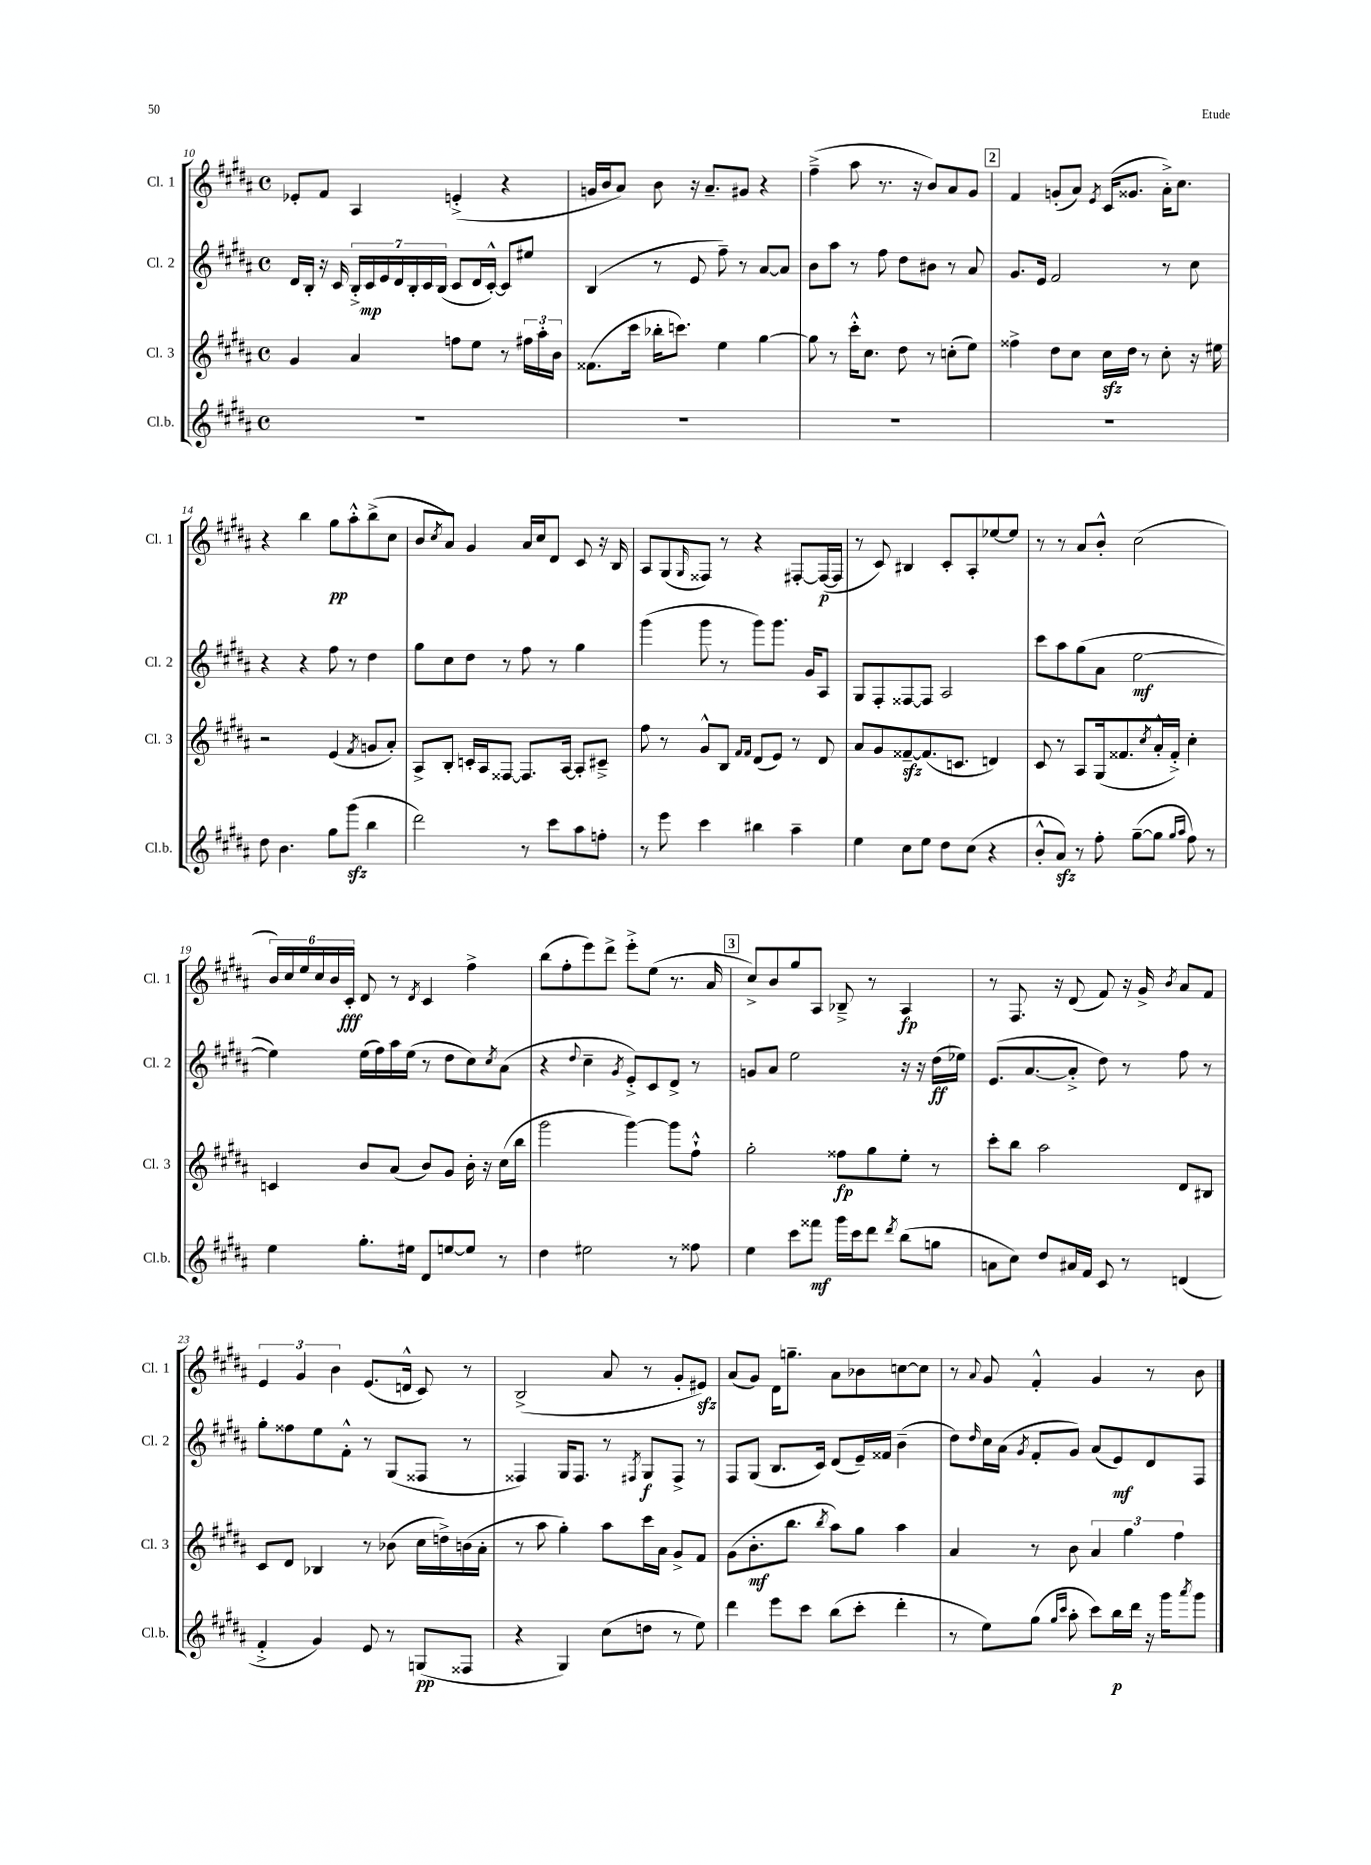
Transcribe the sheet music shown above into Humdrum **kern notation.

**kern	**kern	**kern	**kern
*staff4	*staff3	*staff2	*staff1
*clefG2	*clefG2	*clefG2	*clefG2
*k[f#c#g#d#a#]	*k[f#c#g#d#a#]	*k[f#c#g#d#a#]	*k[f#c#g#d#a#]
*M4/4	*M4/4	*M4/4	*M4/4
*met(c)	*met(c)	*met(c)	*met(c)
1r	4g#	16d#	8e-'
.	.	16B'	.
.	.	16r	8f#
.	.	16c#	.
.	4a#	28B'^	4A#
.	.	28c#	.
.	.	28e	.
.	.	28d#	.
.	.	28B'	.
.	.	28c#	.
.	.	(28B	.
.	8ff	8c#	(4e'^
.	8ee	16d#	.
.	.	[16c#'^^)	.
.	8r	8c#]	4r
.	24ff#	8ee#	.
.	24aa#'	.	.
.	24b	.	.
=	=	=	=
1r	(8.f##	(4B	16g
.	.	.	16b
.	.	.	8a#)
.	16ccc#	.	.
.	16bb-'	8r	8b
.	8.ccc)	.	.
.	.	8e	16r
.	.	.	8.a#~
.	4ee	8ff#~)	.
.	.	8r	8g#
.	[4gg#	[8a#	4r
.	.	8a#]	.
=	=	=	=
1r	8gg#]	8b	(4ff#~^
.	8r	8aa#	.
.	16ccc#'^^	8r	8aa#
.	8.cc#	.	.
.	.	8ff#	8.r
.	8dd#	8dd#	.
.	.	.	16r
.	8r	8b#	8b)
.	(8cc'	8r	8a#
.	8ee)	8a#	8g#
=	=	=	=
1r	4ff##^	8.g#	4f#
.	.	16e	.
.	8dd#	2f#	(8g'
.	8cc#	.	8a#)
.	.	.	8qe
.	16cc#	.	(16c#
.	16dd#	.	8.g##
.	8r	.	.
.	8cc#'	8r	16a#'^)
.	.	.	8.cc#
.	16r	8cc#	.
.	16ee#	.	.
=	=	=	=
8dd#	2r	4r	4r
4.b	.	.	.
.	.	4r	4bb
8gg#	(4e	8ff#	8gg#
(8ggg#	.	8r	8aa#'^^
.	8qf#	.	.
4bb	8g	4dd#	(8bb^
.	8a#')	.	8cc#
=	=	=	=
2ddd#)	8A#^	8gg#	8b
.	.	.	8qcc#
.	8B'	8cc#	8a#)
.	16c'	8dd#	4g#
.	16A#	.	.
.	[8F##	8r	.
8r	8.F##]	8ff#	16a#
.	.	.	16cc#
8ccc#	.	8r	8d#
.	[16A#	.	.
8aa#	8A#']	4gg#	8c#
8ff'	8c#~^	.	16r
.	.	.	16B
=	=	=	=
8r	8ff#	(4ggg#	8A#
8eee	8r	.	(8G#
.	.	.	16qqG#
4ccc#	8g#^^	8ggg#	8F##)
.	8B	8r	8r
.	16qqf#	.	.
.	16qqf#	.	.
4bb#	(8d#	8ggg#)	4r
.	8e)	8.ggg#	.
4aa#~	8r	.	[8F#'
.	.	16g#	.
.	8d#	8A#	(16F#_
.	.	.	16F#]
=	=	=	=
4ee	8a#	8G#	8r
.	8g#	8F#'	8c#)
8cc#	[8f##~	[8F##	4B#
8ee	(8.f##]	8F##]	.
8dd#	.	2A#	8c#'
.	8.c	.	.
(8cc#	.	.	8A#'
4r	4d)	.	[8ee-
.	.	.	8ee-]
=	=	=	=
8b'^^	8c#	8ccc#	8r
8a#)	8r	8aa#	8r
8r	8A#	(8gg#	8a#
8ff#'	(16G#	8a#	8b'^^
.	8.f##	.	.
([8gg#~	.	[2ee	(2cc#
.	8qcc#	.	.
8gg#]	16a#'^^	.	.
.	16f##'^)	.	.
16qqgg#	.	.	.
16qqaa#	.	.	.
8ff#)	4cc#'	.	.
8r	.	.	.
=	=	=	=
4ee	4c	4ee])	24b)
.	.	.	24cc#
.	.	.	24ee
.	.	.	24cc#
.	.	.	24b
.	.	.	24c#'
8.gg#'	8b	(16ee	8d#
.	.	16ff#)	.
.	(8a#	16aa#	8r
16ee#	.	(16ee	.
.	.	.	8qd#
8d#	8b)	8r	4c#
[8ee	8g#	8dd#	.
8ee]	16b'	8cc#)	4ff#^
.	16r	.	.
.	.	8qcc#	.
8r	(16cc#	(8a#	.
.	16bb	.	.
=	=	=	=
4dd#	2ggg#	4r	(8bb
.	.	.	8ff#'
.	.	8qqdd#	.
2ee#	.	4cc#~	8eee)
.	.	.	8ddd#^
.	.	8qg#	.
.	[4ggg#)	8e'^)	8eee'^
.	.	8c#	(8ee
8r	8ggg#]	8d#^	8.r
8ff##	8ff#`^^	8r	.
.	.	.	16a#
=	=	=	=
4ee	2gg#'	8g	8cc#^)
.	.	8a#	8b
8ccc#	.	2ee	8gg#
8fff##	.	.	8A#
16ggg#	8ff##	.	8B-~^
16ccc#	.	.	.
8ddd#	8gg#	.	8r
8qddd#	.	.	.
(8bb	8ee'	16r	4A#
.	.	16r	.
8gg	8r	(16dd#	.
.	.	16ee-)	.
=	=	=	=
8a	8ccc#'	(8.e	8r
8cc#)	8bb	.	8.F#
.	.	[8.a#	.
8dd#	2aa#	.	.
.	.	.	16r
16a#	.	8a#'^]	(8d#
16f#	.	.	.
8c#	.	8dd#)	8f#)
8r	.	8r	16r
.	.	.	16g#^
.	.	.	8qb
(4d	8d#	8ff#	8a#
.	8B#	8r	8f#
=	=	=	=
4f#'^	8c#	8gg#'	6e
.	8d#	8ff##	.
.	.	.	6g#
4g#)	4B-	8ee	.
.	.	.	6b
.	.	8f#'^^	.
8e	8r	8r	(8.e
8r	(8b-	(8G#	.
.	.	.	16d^^
(8G	16cc#	8F##	8c#)
.	16dd^)	.	.
8F##	(16b	8r	8r
.	16a#'	.	.
=	=	=	=
4r	8r	4F##)	(2B^
.	8aa#	.	.
4G#)	4gg#')	16G#	.
.	.	8.F##	.
(8cc#	8aa#	8r	8a#
.	.	8qF#	.
8dd	16ccc#	8G#	8r
.	16a#	.	.
8r	8g#^	8F#^	8g#'
8ee)	8f#	8r	8e#)
=	=	=	=
4ddd#	(8g#	8F#	(8a#
.	8.b'	(8G#	8g#)
8eee	.	8.B	16d#
.	8.bb	.	8.gg~
8ccc#	.	.	.
.	.	16c#)	.
.	8qbb	.	.
(8bb	8aa#)	(8d#	8a#
8ccc#'	8gg#	16e~)	8b-
.	.	16f##	.
4ddd#'	4aa#	(4b~	[8cc
.	.	.	8cc]
=	=	=	=
8r	4a#	8dd#)	8r
.	.	16qqdd#	8qqa#
8ee)	.	16cc#	8g#
.	.	(16a#	.
.	.	8qg#	.
(8gg#	8r	8f#'	4f#'^^
16qqgg#	.	.	.
16qqccc#	.	.	.
8aa#'	8b	8g#)	.
8ccc#)	6a#	(8a#	4g#
16bb	.	8e)	.
.	6gg#	.	.
16ddd#	.	.	.
16r	.	8d#	8r
16ggg#	.	.	.
.	6ff#	.	.
8qaaa#	.	.	.
8ggg#	.	8F#	8b
==	==	==	==
*-	*-	*-	*-
